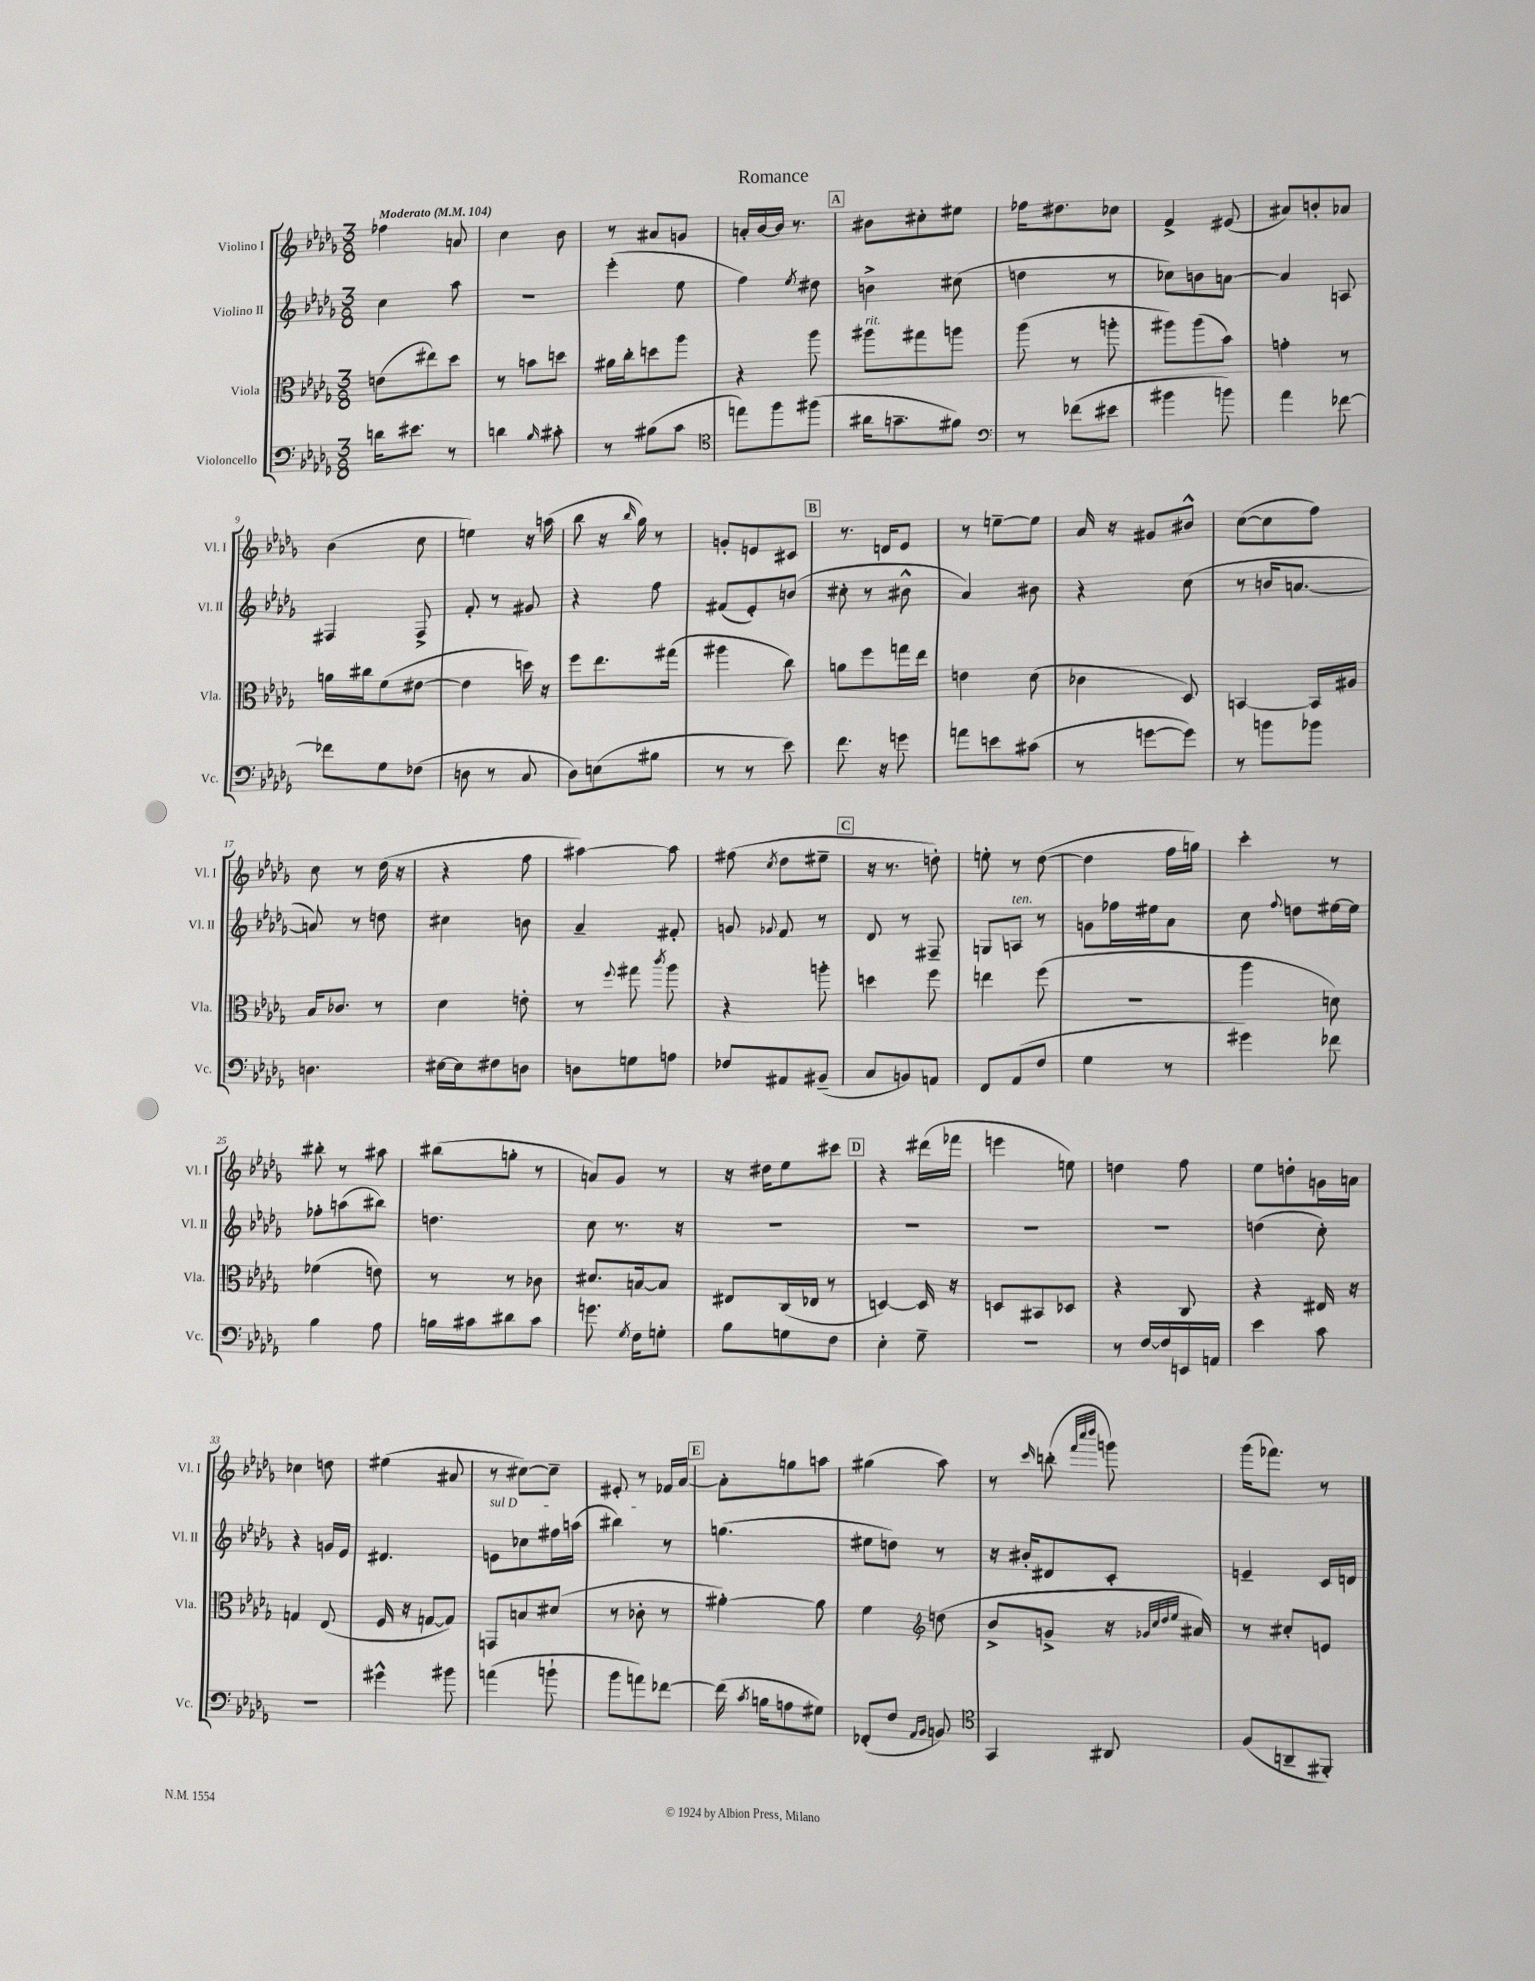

**kern	**kern	**kern	**kern
*part4	*part3	*part2	*part1
*staff4	*staff3	*staff2	*staff1
*I"Violoncello	*I"Viola	*I"Violino II	*I"Violino I
*I'Vc.	*I'Vla.	*I'Vl. II	*I'Vl. I
*clefF4	*clefC3	*clefG2	*clefG2
*k[b-e-a-d-g-]	*k[b-e-a-d-g-]	*k[b-e-a-d-g-]	*k[b-e-a-d-g-]
*M3/8	*M3/8	*M3/8	*M3/8
*MM104	*MM104	*MM104	*MM104
=1	=1	=1	=1
!	!	!	!LO:TX:a:B:t=Moderato
16dn\KL	(8en\L	4cc\	4ff-X\
8.e#X\J	.	.	.
.	8ee#X\)	.	.
8r	8dd-\J	8aa-\	8an/
=2	=2	=2	=2
4dn\	8r	4.r	4cc\
.	8bn\L	.	.
16qqB-/	.	.	.
8c#X'\	8ddn\J	.	8b-\
=3	=3	=3	=3
8r	16a#X\LL	(4eee-'\	8r
.	16cc'\J	.	.
(8B#X\L	8ddn\	.	8a#X/L
8c\J	8aa-\J	8ee-\	8gn/J
=4	=4	=4	=4
*clefC4	*	*	*
8een\L)	4r	4ff\)	16an'/LL
.	.	.	[16b-/
8ff\	.	.	16b-/JJ]
.	.	.	8.r
.	.	8qee-/	.
(8ff#X\J	8aa-\	8dd#X\	.
!!LO:REH:place=s1:t=A
=5	=5	=5	=5
!	!LO:TX:a:i:t=rit.	!	!
16a#X\KL	8aa#X\L	4bn^\	8b#X\L
8.gn~\	.	.	.
.	8gg#X\	.	8cc#X'\
8f#X\J)	8aan\J	(8cc#X\	8ee#X\J
=6	=6	=6	=6
*clefF4	*	*	*
8r	(8aa-\	4ddn\	16ff-X\KL
.	.	.	8.dd#X\
(8f-X\L	8r	.	.
8e#X\J	8aan'\	8r	8cc-X\J
=7	=7	=7	=7
4b#X\	8aa#X\L)	8cc-X\L)	4f^/
.	(8aa#\	8bn\	.
8bn\)	8b-\J)	[8an\J	(8e#X/
=8	=8	=8	=8
4a-\	4gn'\	4a/]	8a#X/L)
.	.	.	8bn'/
[8f-X\	8r	8An/	8a-X/J
!!LO:LB:g=z
=9	=9	=9	=9
8f-X\L]	16an\LL	4F#X/	(4b-\
.	16cc#X\J	.	.
8G-\	(8f\	.	.
(8F-X\J	[8e#X\J	8F#^/	8cc\
=10	=10	=10	=10
8Dn\	4e#\]	8f'/	4een\)
8r	.	8r	.
8C/	16ddn\)	8g#X/	16r
.	16r	.	(16aan\
=11	=11	=11	=11
8D-\L)	8ff\L	4r	8bb-\
(8En\	8.ee-\	.	16r
.	.	.	16qqbb-/
.	.	.	16gg-\)
8B#X\J	.	8ff\	8r
.	(16gg#X\Jk	.	.
=12	=12	=12	=12
8r	4aa#X\	(8f#X/L	8gn'/L
8r	.	8e-'/)	8en/
8e-\)	8cc\)	(8bn/J	8c#X/J
!!LO:REH:place=s1:t=B
=13	=13	=13	=13
8.f\	8an\L	8cc#X'\	8.r
.	8ff\	8r	.
16r	.	.	16dn/KL
8gn\	16ggn\L	8b#X^^\	8e-/J
.	16ee-\JJ	.	.
=14	=14	=14	=14
8an\L	4en\	4a-/)	8r
8en\	.	.	[8een~\L
(8c#X\J	(8d-\	8b#X\	8ee\J]
=15	=15	=15	=15
8r	4c-X\	4r	16a-/
.	.	.	16r
[8gn\L	.	.	8g#X/L
8g\J])	8D-/)	(8cc\	8b#X^^/J
=16	=16	=16	=16
8r	[4BBn/	8r	([8cc\L
8bn\L	.	16bn/KL	8cc\]
.	.	[8.an/J	.
8b-X\J	16BB/LL]	.	8ff\J)
.	16A#X/JJ	.	.
!!LO:LB:g=z
=17	=17	=17	=17
4.Dn\	16B-/KL	8an/])	8cc\
.	8.c-X/J	.	.
.	.	8r	8r
.	8r	8ddn\	(16dd-\
.	.	.	16r
=18	=18	=18	=18
[16E#X\LL	4d-\	4cc#X\	4r
16E#\J]	.	.	.
8F#X\	.	.	.
8Dn\J	8en'\	8bn\	8ff\
=19	=19	=19	=19
8Dn\L	8r	4a-~/	[4aa#X\)
.	8qqff/	.	.
8Gn\	8gg#X\	.	.
.	8qccc/	.	.
8An\J	8aa-\	8f#X'/	8aa#\]
=20	=20	=20	=20
8F-X/L	4r	8gn/	(8ff#X\
.	.	8qqg-X/	8qcc/
8AA#X/	.	8f/	8dd-\L
(8BB#X~/J	8aan'\	8r	8ee#X~\J
!!LO:REH:place=s1:t=C
=21	=21	=21	=21
8C/L	4ddn\	8d-/	16r
.	.	.	8.r
8BBn/)	.	8r	.
8AAn/J	8ff\	8F#X~/	8ddn'\)
=22	=22	=22	=22
8FF/L	4een\	8Gn/L	8een'\
!	!	!LO:TX:a:i:t=ten.	!
(8AA-/	.	8An/J	8r
8F/J	(8ff\	8r	([8dd-\
=23	=23	=23	=23
4G-\	4.r	8gn\L	4dd-\]
.	.	16ff-X\L	.
.	.	16ee#X\J	.
8r	.	8a-\J	16ff\LL
.	.	.	16ggn\JJ)
=24	=24	=24	=24
4g#X\)	4aa-\	8cc\	4ccc'\
.	.	8qqff/	.
.	.	8ddn\L	.
8f-X\	8dn\)	[16ee#X\L	8r
.	.	16ee#\JJ]	.
!!LO:LB:g=z
=25	=25	=25	=25
4B-\	(4f-X\	8ff-X'\L	8bb#X'\
.	.	(8aan\	8r
8A-\	8en\)	8bb#X\J)	8aa#X\
=26	=26	=26	=26
16Bn\LL	8r	4.ddn\	(8bb#X\L
16c#X\J	.	.	.
8d#X\	8r	.	8ggn'\J
8c#\J	8c-X\	.	8r
=27	=27	=27	=27
8.gn\	8.d#X/L	8cc\	8an/L)
.	.	8.r	8g-/J
8qG-/	.	.	.
16F\KL	[16Bn/k	.	.
8Gn'\J	8B/J]	.	8r
.	.	16r	.
=28	=28	=28	=28
8B-\L	8E#X/L	4.r	16r
.	.	.	16dd#X\KL
8Gn\	(16C/L	.	8ee-\
.	16E-X/JJ	.	.
8F\J	8r	.	8ccc#X\J
!!LO:REH:place=s1:t=D
=29	=29	=29	=29
4E-'\	[4Dn/)	4.r	4r
8G-~\	16D/]	.	(16ddd#X\LL
.	16r	.	16fff-X\JJ
=30	=30	=30	=30
4.r	8Dn/L	4.r	4eeen\
.	8BB#X/	.	.
.	8D-X/J	.	8een\)
=31	=31	=31	=31
8r	4r	4.r	4ddn\
[16F/LL	.	.	.
16F/]	.	.	.
16EEn/	8C/	.	8ff\
16AAn/JJ	.	.	.
=32	=32	=32	=32
4e-\	4r	(4ddn\	8ee-\L
.	.	.	8ddn'\
8c\	16E#X/	8cc'\)	16gn\L
.	16r	.	16an\JJ
!!LO:LB:g=z
=33	=33	=33	=33
4.r	4Gn/	4r	4cc-X\
.	(8E-/	16gn/LL	8ddn\
.	.	16e-/JJ	.
=34	=34	=34	=34
4g#X^^\	16F/	4.d#X/	(4ee#X\
.	16r	.	.
.	[8Gn/L	.	.
8b#X\	8G/J])	.	8a#X/
=35	=35	=35	=35
!	!	!LO:TX:a:i:t=sul D	!
(4an\	8GGn/L	8en\L	8r
.	8Bn/	8cc-X\	[8cc#X\L)
8bn`\	(8d#X/J	16ff#X\L	8cc#~\J]
.	.	(16aan\JJ	.
=36	=36	=36	=36
8b-\L	8r	4bb#X\)	8e#X'/
8an\)	8c-X'\	.	8r
[8f-X\J	8r	8r	16f-X/LL
.	.	.	[16a-/JJ
!!LO:REH:place=s1:t=E
=37	=37	=37	=37
(16f-\]	[4a#X'\)	(4.ggn\	8a-'\L]
8qc/	.	.	.
16Bn\KL	.	.	.
8An\	.	.	8ggn\
8G#X\J)	8a#\]	.	8aan\J
=38	=38	=38	=38
(8FF-X'/L	4f\	8ee#X\L	(4gg#X\
8F/J	.	8ddn\J)	.
16qqAA-/LL	.	.	.
16qqBB-/JJ	.	.	.
*	*clefG2	*	*
8BBn/)	(8ddn\	8r	8aa-\)
=39	=39	=39	=39
*clefC4	*	*	*
4GG-/	8b-^/L	16r	8r
.	.	16b#X'/KL	.
.	.	.	16qqccc/
.	8gn^/J	8d#X/	(8bbn'\
.	.	.	32qqfff/LLL
.	.	.	32qqcccc/
.	.	.	32qqdddd-/JJJ
8AA#X/	16r	8c'/J	8gggn\)
.	32qqg-X/LLL	.	.
.	32qqcc/	.	.
.	32qqdd-/	.	.
.	32qqee-/JJJ	.	.
.	16a#X/)	.	.
=40	=40	=40	=40
(8F/L	8r	4en~/	(16ggg-\KL
.	.	.	8.fff-X\J)
8AAn~/	8cc#X'/L	.	.
8FF#X'/J)	8en/J	16c/LL	8r
.	.	16dn/JJ	.
==	==	==	==
*-	*-	*-	*-
